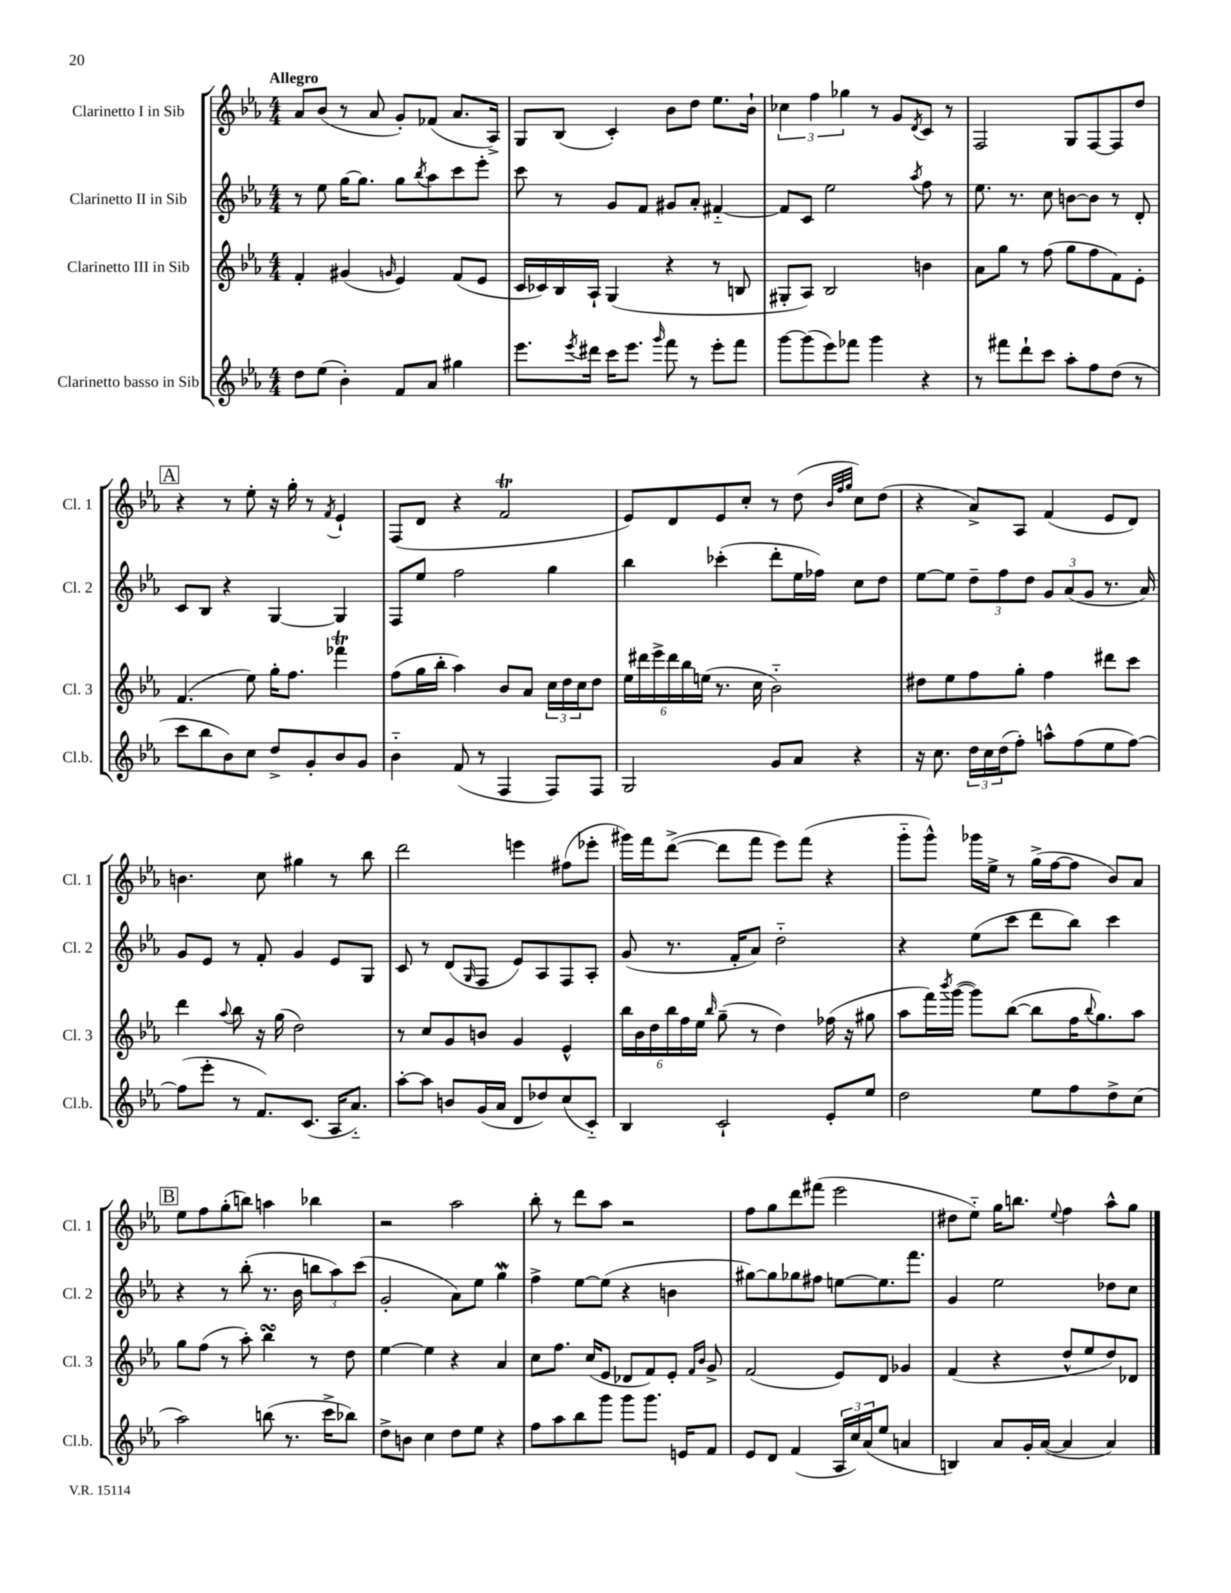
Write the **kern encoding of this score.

**kern	**kern	**kern	**kern
*staff4	*staff3	*staff2	*staff1
*clefG2	*clefG2	*clefG2	*clefG2
*k[b-e-a-]	*k[b-e-a-]	*k[b-e-a-]	*k[b-e-a-]
*M4/4	*M4/4	*M4/4	*M4/4
8dd	4f'	8r	8a-
(8ee-	.	8ee-	(8b-
4b-')	(4g#	[16gg	8r
.	.	8.gg]	.
.	.	.	8a-
.	16qqg	.	.
8f	4e-)	8gg	8g')
.	.	8qbb-	.
8a-	.	8aa-	(8f-
4gg#	(8f	8ccc	8.a-
.	8e-	8eee-'	.
.	.	.	16A-^)
=	=	=	=
8.eee-	16c	8ccc	8G
.	16c-)	.	.
.	16B-	8r	(8B-
8qeee-	.	.	.
16ddd#	16A-`	.	.
16ccc	(4G	8g	4c')
8.eee-	.	.	.
.	.	8f	.
16qqggg	.	.	.
8fff	4r	8g#	8b-
8r	.	8a-'	8dd
8eee-'	8r	[4f#'~	8.ee-
8fff	8B	.	.
.	.	.	16b-`
=	=	=	=
[8ggg	8G#'	8f#]	6cc-
(8ggg]	8A-)	8c	.
.	.	.	6ff
8eee-)	2B-	2ee-	.
.	.	.	6gg-
8fff-	.	.	.
4ggg	.	.	8r
.	.	.	8g
.	.	8qaa-	8qd
4r	4b	8ff	8c
.	.	8r	8r
=	=	=	=
8r	8a-	8.ee-	2F
8fff#	8gg	.	.
.	.	8.r	.
8ddd`	8r	.	.
8ccc	(8ff	8cc	.
8aa-'	8gg	[8b	8G
8ff	8ff	8b]	[8F
(8dd	8f)	8r	8F]
8r	8e-'	8d'	8dd
=	=	=	=
8ccc	(4.f	8c	4r
8bb-	.	8B-	.
8b-)	.	4r	8r
8cc	8ee-)	.	8ee-'
8dd^	16gg'	[4G	16r
.	8.ff	.	16gg'
8g'	.	.	8r
.	.	.	8qf
8b-	4fff-	4G]	4e-`
8g	.	.	.
=	=	=	=
4b-'~	(8ff	8F	(8F
.	16gg	8ee-	8d
.	16bb-'	.	.
(8f	4aa-)	2ff	4r
8r	.	.	.
4F	8b-	.	2f
.	8a-	.	.
8F)	24cc	4gg	.
.	24dd	.	.
.	24cc	.	.
8F	8dd	.	.
=	=	=	=
2G	24ee-	4bb-	8e-)
.	24ddd#	.	.
.	24eee-^	.	.
.	24ddd#	.	8d
.	24bb-	.	.
.	(24ee	.	.
.	8.r	(4ccc-'	8e-
.	.	.	8cc'
.	16cc	.	.
8g	2b-'~)	8ddd'	8r
8a-	.	16ee-	(8dd
.	.	16ff-)	.
.	.	.	32qqb-
.	.	.	32qqff
.	.	.	32qqgg
4r	.	8cc	8cc)
.	.	8dd	(8dd
=	=	=	=
16r	8dd#	[8ee-	4r
8.cc	.	.	.
.	8ee-	8ee-]	.
24dd	8ff	12dd~	8a-^)
24cc	.	.	.
(24dd	.	12ff	.
8ff')	8gg'	.	8A-
.	.	12dd	.
8aa^^	4ff	12g	(4f
.	.	(12a-	.
(8ff	.	.	.
.	.	12g	.
8ee-	8ddd#	8.r	8e-
[8ff)	8ccc	.	8d)
.	.	16a-)	.
=	=	=	=
(8ff]	4ddd	8g	4.b
8eee-'	.	8e-	.
.	8qqaa-	.	.
8r	8bb-	8r	.
8.f)	16r	8f'	8cc
.	(16gg	.	.
.	2dd)	4g	4gg#
(8.c	.	.	.
16A-	.	8e-	8r
8.a-'~)	.	.	.
.	.	8G	8bb-
=	=	=	=
[8aa-'	8r	8c	2ddd
8aa-]	8cc	8r	.
8b	8g	(8d	.
.	.	16qqG	.
(16g	8b	8F	.
16a-	.	.	.
8d	4g	8e-)	4eee
8dd-)	.	8A-	.
(8cc	4e-^^	8F	(8ff#
8c'~)	.	8A-'	8eee-'
=	=	=	=
4B-	24bb-	(8g	16ggg#)
.	24b-	.	.
.	.	.	16fff
.	24dd	.	.
.	24bb-	8.r	([8ddd^
.	24ff	.	.
.	24ee-	.	.
.	16qqbb-	.	.
2c`	(8gg~	.	8ddd]
.	.	16f'	.
.	8r	8a-)	8fff
.	4dd)	2dd'~	8eee-)
.	.	.	(8fff
8e-'	(16ff-	.	4r
.	16r	.	.
8ee-	8gg#	.	.
=	=	=	=
2dd	8aa-	4r	8ggg'~
.	16fff)	.	8ggg^^)
.	8qbbb-	.	.
.	([16ggg	.	.
.	8ggg])	(8ee-	16ggg-
.	.	.	16ee-^
.	([8bb-	8ccc	8r
8ee-	8bb-]	8ddd	(16gg^
.	.	.	[16ff
8ff	16ff	8bb-)	8ff]
.	8qqbb-	.	.
.	8.gg)	.	.
8dd^	.	4ccc	8b-)
(8cc	8aa-	.	8a-
=	=	=	=
2aa-)	8gg	4r	8ee-
.	(8ff	.	8ff
.	8r	8r	(8gg'
.	8aa-')	(8bb-'	8bb)
(8bb	4bb-	8.r	4aa
8.r	.	.	.
.	.	16b-	.
.	8r	12bb	4bb-
16ccc^	.	.	.
.	.	12aa-)	.
8bb-)	8dd	.	.
.	.	(12ccc	.
=	=	=	=
8dd^	[4ee-	2g'	2r
8b	.	.	.
4cc	4ee-]	.	.
8dd	4r	8a-)	2aa-
8ee-	.	8ee-	.
4r	4a-	4gg	.
=	=	=	=
8ff	8cc	4ff^	8bb-'
8aa-	8.ff	.	8r
8bb-	.	[8ee-	8ddd
.	(16cc	.	.
8ggg	8e-	(8ee-]	8aa-
8ggg	8d-	4r	2r
8.ggg	8f)	.	.
.	8e-'	4b	.
16e	.	.	.
.	16qqf	.	.
.	16qqb-	.	.
8f	8g^	.	.
=	=	=	=
8e-	(2f	[8gg#)	8ff
8d	.	8gg#]	8gg
(4f	.	8gg-	8ddd
.	.	8ff#	(8fff#
24A-	8e-)	[8ee	2eee-
24cc)	.	.	.
(24a-	.	.	.
8ee-	8d	8.ee]	.
4a	4g-	.	.
.	.	8.fff	.
=	=	=	=
4B)	(4f	4g	8dd#
.	.	.	8ee-'~)
8a-	4r	2ee-	16gg
.	.	.	8.bb
16g'	.	.	.
([16a-	.	.	.
.	.	.	8qqee-
4a-]	8dd^^	.	4ff
.	8ee-	.	.
4a-)	8dd)	8dd-	8aa-^^
.	8d-	8cc	8gg
==	==	==	==
*-	*-	*-	*-
